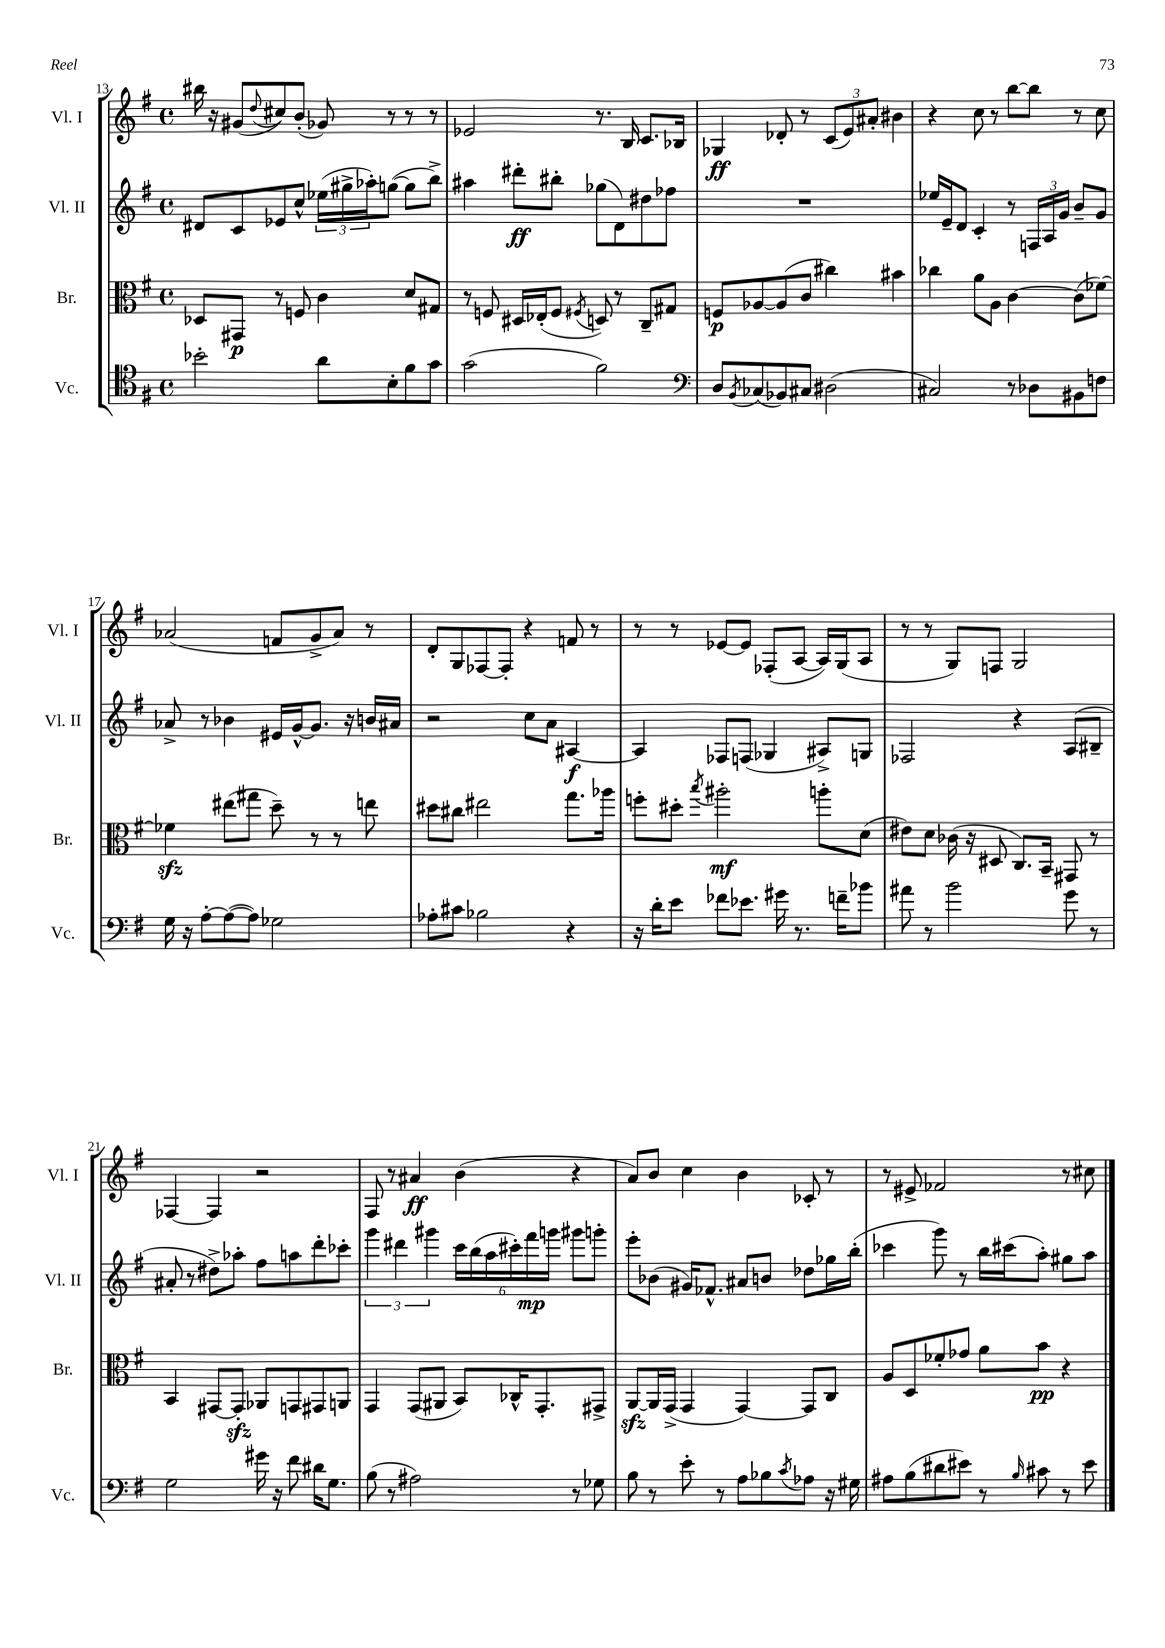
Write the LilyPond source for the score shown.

<<
\new StaffGroup <<
\new Staff = "s0" \with { instrumentName = "Vl. I" shortInstrumentName = "Vl. I" } {
    \clef treble \key g \major \defaultTimeSignature \time 4/4
    bis''16 r16 gis'8( \appoggiatura { d''8 } cis''8) b'8-.( ges'8) r8 r8 r8 |
    ees'2 r8. b16 c'8. bes16 |
    ges4\ff des'8-. r8 \tuplet 3/2 { c'8( e'8) ais'8-. } bis'4 |
    r4 c''8 r8 b''8~ b''8 r8 c''8 |
    aes'2( f'8 g'8-> aes'8) r8 |
    d'8-. g8 fes8~ fes8-. r4 f'8 r8 |
    r8 r8 ees'8~ ees'8 fes8-.( a8~ a16) g16( a8 |
    r8 r8 g8) f8 g2 |
    fes4~ fes4 r2 |
    fis8 r8 ais'4\ff b'4( r4 |
    a'8) b'8 c''4 b'4 ces'8-. r8 |
    r8 eis'8-> fes'2 r8 cis''8 \bar "|." |
}
\new Staff = "s1" \with { instrumentName = "Vl. II" shortInstrumentName = "Vl. II" } {
    \clef treble \key g \major \defaultTimeSignature \time 4/4
    dis'8 c'8 ees'8 c''8-^ \tuplet 3/2 { ees''16( gis''16-> aes''16-.) } g''8~( g''8 b''8->) |
    ais''4 dis'''8-.\ff bis''8-. ges''8( d'8) dis''8 fes''8 |
    R1 |
    ees''16 e'16-- d'8 c'4-. r8 \tuplet 3/2 { f16 a16 g'16 } b'8-- g'8 |
    aes'8-> r8 bes'4 eis'16 g'16~-^ g'8. r16 b'16 ais'16 |
    r2 c''8 a'8 ais4~\f |
    ais4 fes8 f8( ges4 ais8->) g8 |
    fes2 r4 a8( bis8-- |
    ais'8-. r8 dis''8->) aes''8-. fis''8 a''8 d'''8-. ces'''8-. |
    \tuplet 3/2 { g'''4 dis'''4 gis'''4 } \tuplet 6/4 { c'''16 b''16( a''16 cis'''16-.) fis'''16\mp g'''16 } gis'''8 g'''8-. |
    e'''8-. bes'8( gis'16) fes'8.-^ ais'8 b'8 des''8 ges''16 b''16-.( |
    ces'''4 g'''8) r8 b''16 cis'''16( a''8-.) gis''8 a''8 \bar "|." |
}
\new Staff = "s2" \with { instrumentName = "Br." shortInstrumentName = "Br." } {
    \clef alto \key g \major \defaultTimeSignature \time 4/4
    des8 gis,8\p r8 f8 c'4 d'8 gis8 |
    r8 f8 dis16 ees16-.( f8 \acciaccatura { fis8 } d8) r8 c8-- gis8 |
    f8\p aes8~ aes8( c'8 cis''4) bis'4 |
    ces''4 a'8 a8 c'4~ c'8( fes'8~) |
    fes'4\sfz eis''8( gis''8 d''8--) r8 r8 e''8 |
    dis''8 cis''8 eis''2 g''8. aes''16 |
    f''8-. dis''8-. \acciaccatura { b''8 } ais''2-.\mf a''8-. d'8( |
    eis'8) d'8 ces'16( r16 dis8 c8.) b,16-- gis,8 r8 |
    b,4 gis,8~ gis,8-.\sfz aes,8 g,8 gis,8 a,8 |
    g,4 g,8( ais,8 b,8) ces16-^ g,8.-. gis,8-> |
    a,8~\sfz a,16 g,16->( g,4 g,4~) g,8 c8 |
    a8 d8 fes'8-. ges'8 a'8 b'8\pp r4 \bar "|." |
}
\new Staff = "s3" \with { instrumentName = "Vc." shortInstrumentName = "Vc." } {
    \clef tenor \key g \major \defaultTimeSignature \time 4/4
    bes'2-. a'8 b8-. fis'8 g'8 |
    g'2( fis'2) |
    \clef bass d8 \acciaccatura { b,8 } ces8( bes,8) cis8 dis2( |
    cis2) r8 des8 bis,8 f8 |
    g16 r16 a8~-. a8~( a8) ges2 |
    aes8-. cis'8 bes2 r4 |
    r16 d'16-. e'8 fes'8 ees'8. gis'16 r8. f'16-- bes'8 |
    ais'8 r8 b'2 g'8 r8 |
    g2 gis'16 r16 fis'8 dis'16 g8. |
    b8( r8 ais2) r8 ges8 |
    b8 r8 e'8-. r8 a8 bes8 \acciaccatura { c'8 } aes8 r16 gis16 |
    ais8 b8( dis'8 eis'8) r8 \grace { b16 } cis'8 r8 eis'8 \bar "|." |
}
>>
>>
\layout { \context { \Score currentBarNumber = #13 } }
